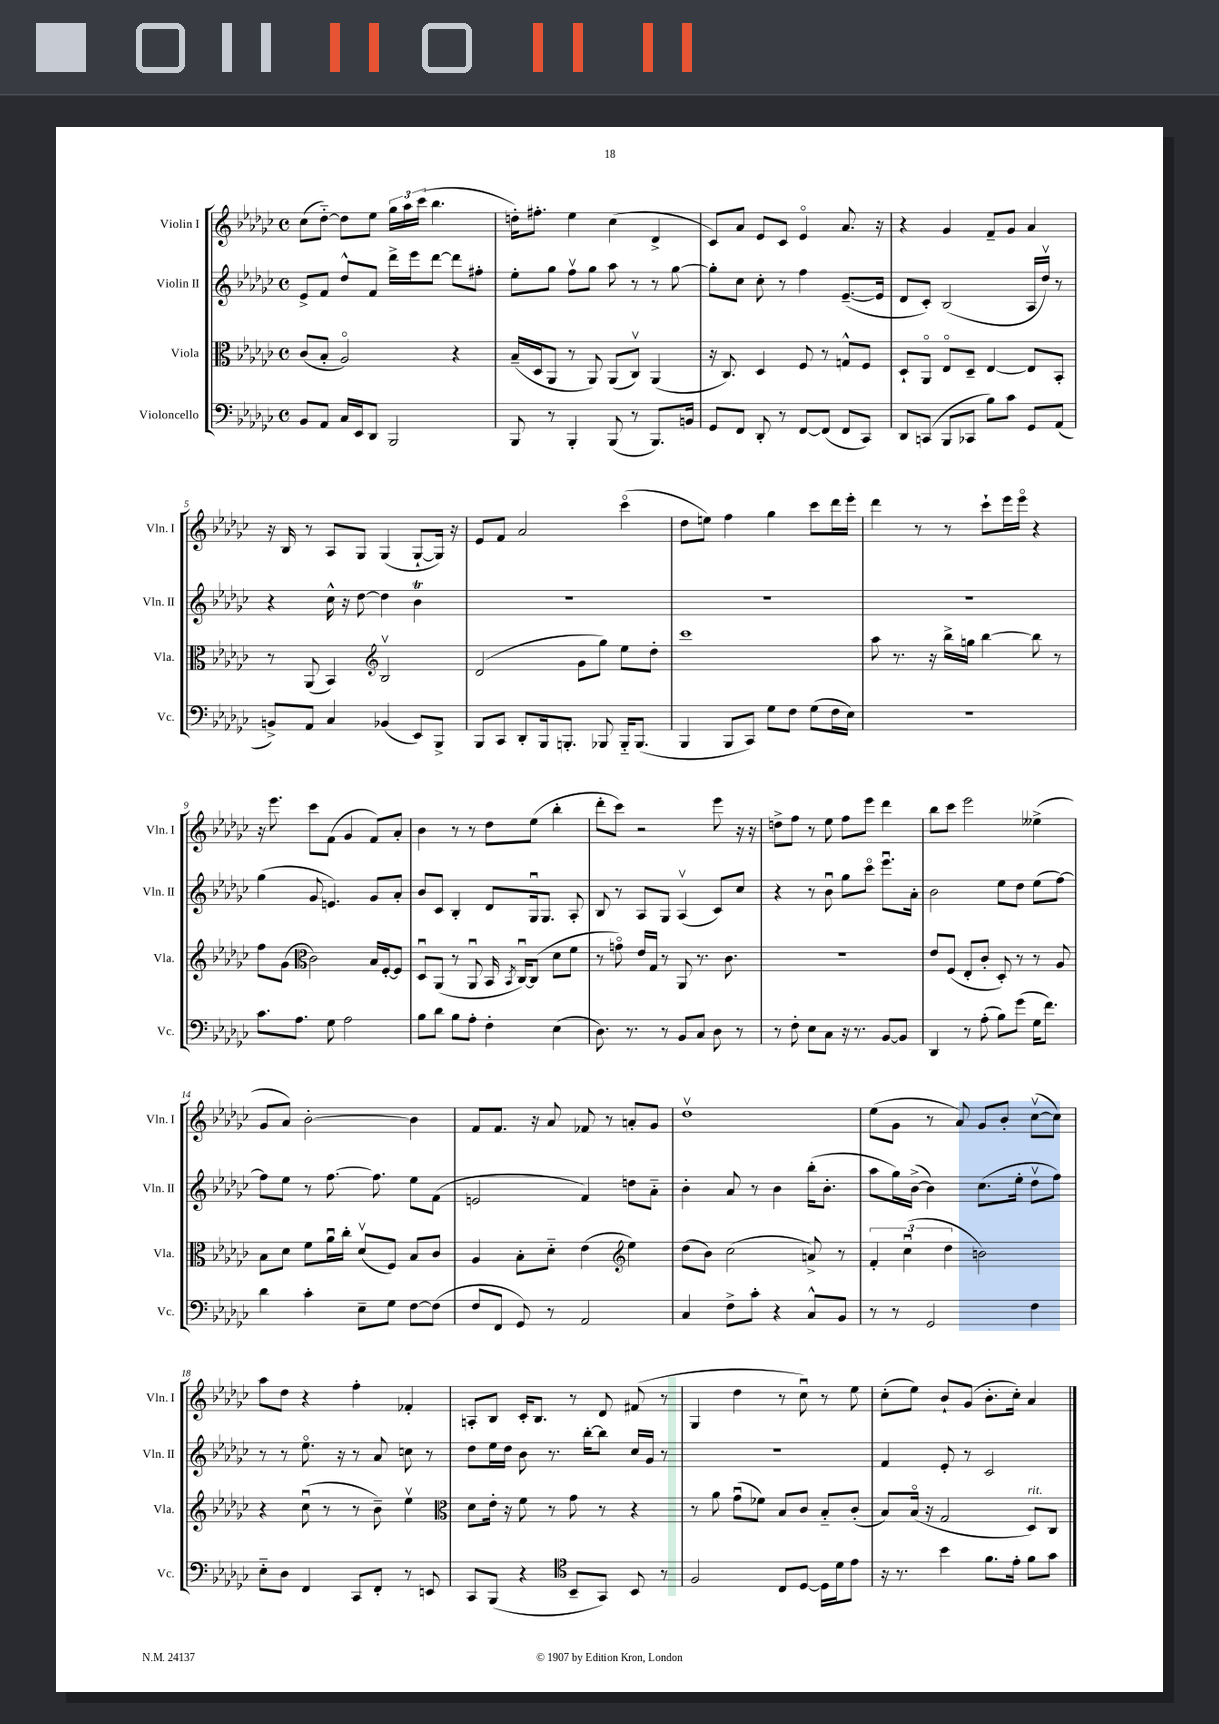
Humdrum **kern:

**kern	**kern	**kern	**kern
*staff4	*staff3	*staff2	*staff1
*clefF4	*clefC3	*clefG2	*clefG2
*k[b-e-a-d-g-c-]	*k[b-e-a-d-g-c-]	*k[b-e-a-d-g-c-]	*k[b-e-a-d-g-c-]
*M4/4	*M4/4	*M4/4	*M4/4
*met(c)	*met(c)	*met(c)	*met(c)
8BB-	(8c-	8e-^	(8cc-
8AA-	8B-'	8f	[8dd-'~)
16C-	2A-o)	8dd-^^	8dd-]
16EE-	.	.	.
8DD-	.	8f	8ee-
2BBB-	.	16ddd-^	24gg-
.	.	.	24aa-
.	.	16eee-	.
.	.	.	(24ccc-
.	.	[8ddd-	4.bb-
.	4r	8ddd-]	.
.	.	8ff#'	.
=	=	=	=
8BBB-	(16B-~	8ee-'	16dd')
.	16D-	.	8.ff#'
8r	8AA-	8gg-	.
4BBB-'	8r	8ffv	4ee-
.	8AA-)	8gg-	.
(8BBB-	(8AA-	8aa-	(4cc-
8r	8C-v)	8r	.
8.BBB-)	(4AA-	8r	4d-^
.	.	[8gg-	.
16BB	.	.	.
=	=	=	=
8GG-	16r	8gg-']	8c-)
.	8.C-)	.	.
8FF	.	8cc-	8a-
8DD-'	4D-	8cc-'	8e-
8r	.	8r	8c-
[8FF	8F	4ff	4e-o
(8FF]	8r	.	.
8FF	8G^^	([8.e-~	8.a-
8CC-)	8F	.	.
.	.	16e-]	16r
=	=	=	=
8DD-	8D-`	8d-	4r
(8CC	8AA-o	8c-')	.
8BBB-	8E-o	(2B-	4g-
8CC-	8D-~	.	.
8B-)	[4E-	.	8f~
8c-	.	.	8g-
8GG-	8E-]	16A-	4a-
.	.	16dd-v)	.
(8AA-	8BB-'	8r	.
=	=	=	=
8BB^)	8r	4r	16r
.	.	.	16B-
8AA-	(8AA-	.	8r
4C-	4BB-)	16cc-^^	8A-
.	.	16r	.
.	.	[8dd-	8G-
*	*clefG2	*	*
(4BB-	2B-v	4dd-]	(4G-
8EE-)	.	4b-	[8G-`
8BBB-^	.	.	16G-])
.	.	.	16r
=	=	=	=
8BBB-	(2d-	1r	8e-
8CC-	.	.	8f
8DD-'	.	.	2a-
16BBB-	.	.	.
8.BBB'	.	.	.
.	8g-	.	.
8BBB-	8gg-)	.	.
16BBB-'~	8ee-	.	(4ccc-o
(8.BBB-	.	.	.
.	8dd-'	.	.
=	=	=	=
4BBB-	1ccc-	1r	8dd-
.	.	.	8ee)
8BBB-	.	.	4ff
8CC-)	.	.	.
8G-	.	.	4gg-
8F	.	.	.
(8G-	.	.	8ccc-
16F	.	.	16ddd-
16E-)	.	.	16eee-'
=	=	=	=
1r	8aa-	1r	4ddd-
.	8.r	.	.
.	.	.	8r
.	16r	.	.
.	16bb-^	.	8r
.	16gg	.	.
.	[4bb-	.	8ccc-`
.	.	.	16eee-
.	.	.	16eee-o
.	8bb-]	.	4r
.	8r	.	.
=	=	=	=
8.c-	8ff	(4gg-	16r
.	.	.	8.eee-
.	(8g-	.	.
8.A-	.	.	.
*	*clefC3	*	*
.	2c-)	8g-	8ccc-
8G-	.	4.e)	(8f
2A-	.	.	4g-
.	16B-	8g-	8f)
.	[16F'	.	.
.	8F]	8a-'	8a-'
=	=	=	=
8B-	8D-u	8b-	4b-
8d-	(8AA-	8c-	.
8B-	8r	4B-'	8r
8A-'	8AA-u	.	8r
4F'	16BB-	8d-	8dd-
.	8qBB-	.	.
.	[16C-u)	.	.
.	(8C-]	16G-u	(8ee-
.	.	8.G-	.
(4E-	8d-	.	4bb-'
.	8f	8A-'	.
=	=	=	=
8.D-)	8r	8B-	8ddd-'
.	8go)	8r	8ccc-)
8.r	.	.	.
.	16e-	8A-	2r
.	16G-	.	.
8r	8r	8G-	.
8BB-	8AA-	(4A-v	.
8C-	8.r	.	.
8D-	.	8c-)	8eee-
.	8.c-	.	.
8r	.	8cc-	16r
.	.	.	16r
=	=	=	=
8r	1r	4r	8dd^
8F'	.	.	8ff
8E-	.	8r	8r
8C-	.	8b-u	8ee-
16r	.	8gg-	8ff
8.r	.	.	.
.	.	8ccc-o	8eee-
[8BB-	.	8.eee-u	4ddd-
8BB-]	.	.	.
.	.	16a-'	.
=	=	=	=
4DD-	8e-	2b-	8bb-
.	(8F	.	8ccc-
8r	8E-'	.	2eee-
(8A-'	8c-'	.	.
8B-)	8D-')	8ee-	.
(8g-	8r	8dd-	.
16G-	8r	(8ee-	(4ee--^
8.f)	.	.	.
.	8A-	[8ff)	.
=	=	=	=
4d-	8B-	8ff]	8g-
.	8d-	8ee-	8a-)
4c-'	8f	8r	[2b-'
.	16a-u	[8.ff	.
.	16cc-'	.	.
8E-~	(8d-v	.	.
.	.	8.ff]	.
8G-	8F)	.	.
[8F	8B-	8ee-	4b-]
(8F]	8c-	(8f	.
=	=	=	=
8F	4A-	2e	8f
8FF	.	.	8.f
8GG-)	8B-'	.	.
.	.	.	16r
8r	8d-'~	.	8a-
2AA-	(4e-	4f)	8f-
.	.	.	8r
*	*clefG2	*	*
.	4ee-)	8dd	8a'
.	.	8a-'~	8g-
=	=	=	=
4C-	(8dd-	4b-'	1dd-v
.	8b-)	.	.
8F^	(2cc-	8a-	.
8c-'	.	8r	.
4r	.	4b-	.
8C-^^	8a^)	(16bb-'	.
.	.	8.b-'	.
8BB-	8r	.	.
=	=	=	=
8r	6f'	8aa-	(8ee-
8r	.	16gg-)	8g-
.	(6cc-u	.	.
.	.	([16b-^	.
2GG-	.	4b-])	8r
.	6dd-	.	.
.	.	.	8a-)
.	2b)	(8.cc-	8g-
.	.	.	8b-'
.	.	16ee-'	.
4F	.	8dd-v	([8cc-v
.	.	8ff)	8cc-])
=	=	=	=
8E-'~	4r	8r	8aa-
8D-	.	8r	8dd-
4FF	(8cc-u	8.ee-o	4r
.	8r	.	.
.	.	16r	.
8CC-	8r	8r	4ff'
8FF'	8b-~)	8a-	.
8r	4ee-v	8cc	4f-'
8EE	.	8r	.
=	=	=	=
*	*clefC3	*	*
8CC-	8d-	8dd-	8A'
(8BBB-	16e-'	16ee-	8B-
.	16r	16dd-	.
4r	8f	8b-	16c-'
.	.	.	8.B-
.	8r	8.r	.
*clefC4	*	*	*
8BB-~	8g-	.	8r
.	.	[16bb-'	.
8GG-)	8r	8bb-]	8d-
8BB-	4r	16cc-	(8f#
.	.	16g-	.
8r	.	8r	8r
=	=	=	=
2F	8r	1r	4G-
.	8a-	.	.
.	(8g-u	.	4dd-
.	8f-)	.	.
8C-	8B-	.	8r
[8D-	8c-	.	8cc-u)
16D-]	8B-'~	.	8r
16d-	.	.	.
8e-	(8c-'	.	8ee-
=	=	=	=
16r	8B-)	4f	(8cc-'
8.r	.	.	.
.	(16B-o	.	8ee-)
.	16r	.	.
4b-	2G-	8e-'	8b-`
.	.	8r	(8g-
8.f	.	2c-	8.b-'
16e-'	.	.	16cc-')
8f	8D-)	.	4a-
8g-	8C-	.	.
==	==	==	==
*-	*-	*-	*-
